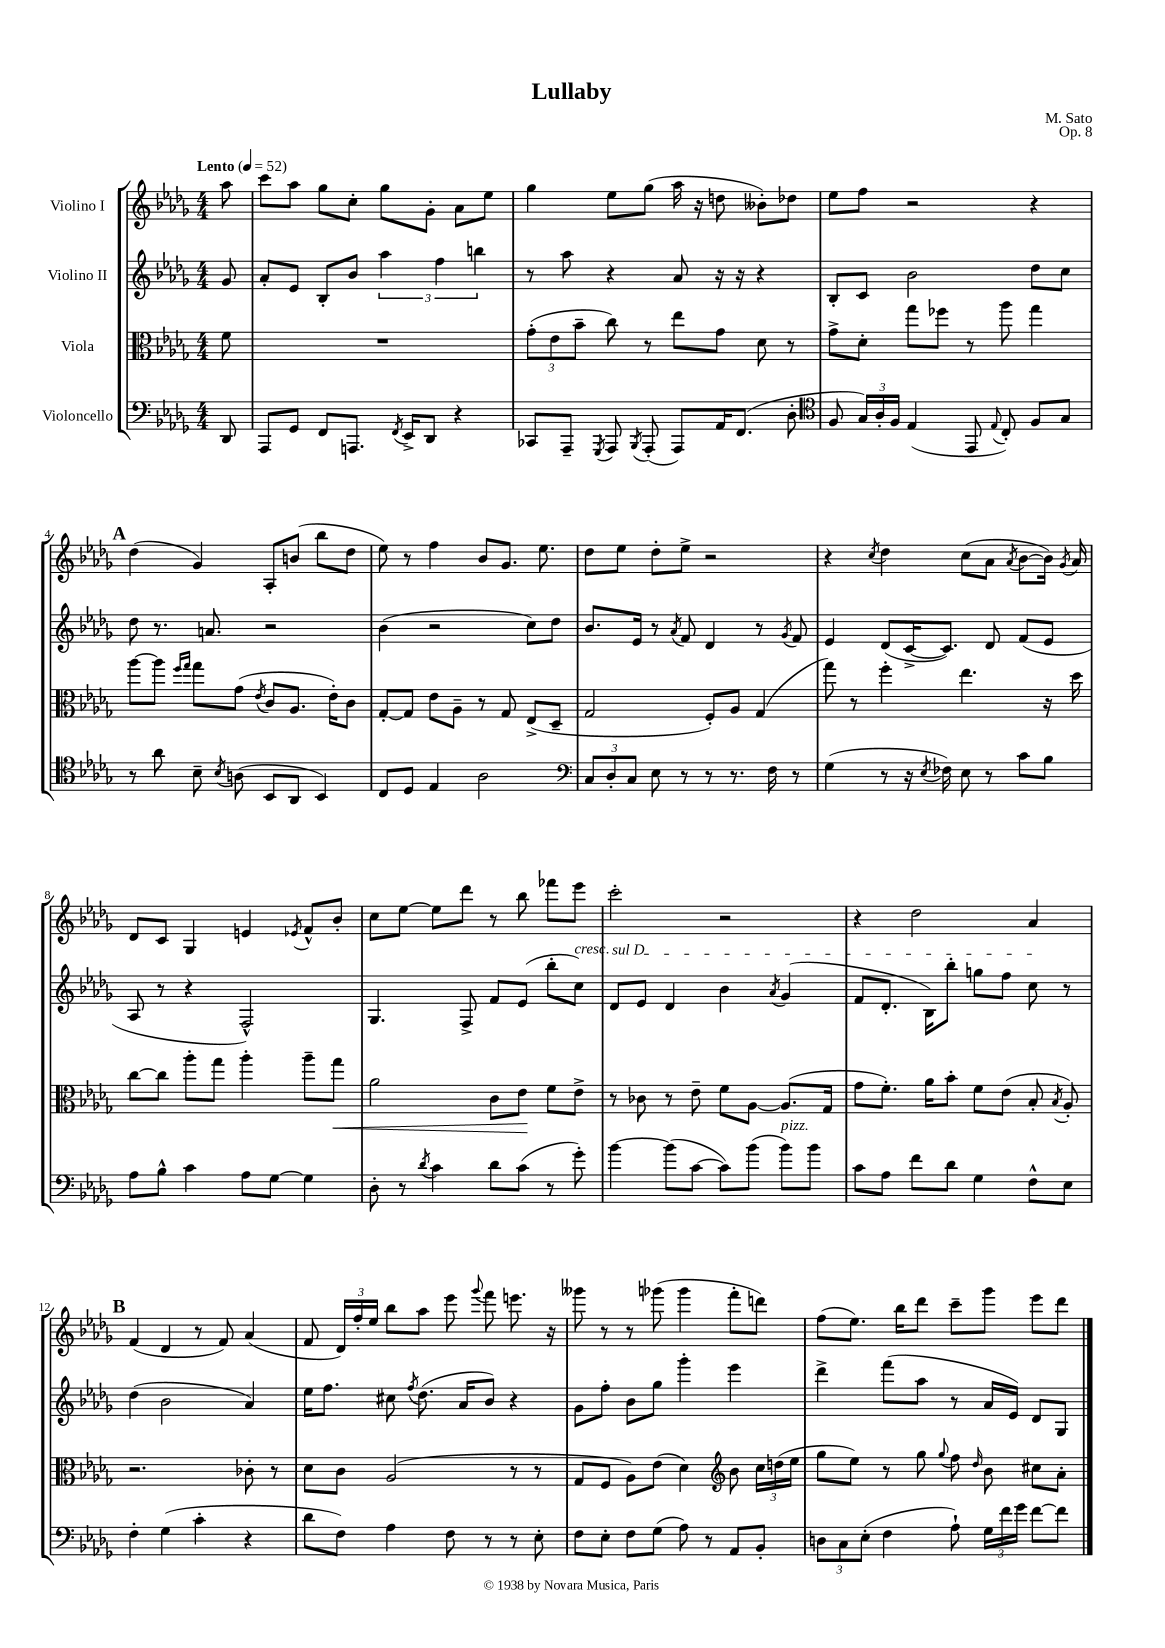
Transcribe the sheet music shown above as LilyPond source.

\header { title = "Lullaby" composer = "M. Sato" opus = "Op. 8" }
<<
\new StaffGroup <<
\new Staff = "s0" \with { instrumentName = "Violino I" } {
    \clef treble \key des \major \numericTimeSignature \time 4/4 \partial 8 \tempo "Lento" 4 = 52
    \autoBeamOff aes''8 |
    c'''8[ aes''8] ges''8[ c''8]-. ges''8[ ges'8]-. aes'8[ ees''8] |
    ges''4 ees''8[ ges''8]( aes''16 r16 d''8 beses'8[-.) des''8] |
    ees''8[ f''8] r2 r4 |
    \mark \markup { \bold "A" } des''4( ges'4) aes8[-. b'8]( bes''8[ des''8] |
    ees''8) r8 f''4 bes'8[ ges'8.] ees''8. |
    des''8[ ees''8] des''8[-. ees''8]-> r2 |
    r4 \acciaccatura { c''8 } des''4 c''8[( aes'8] \acciaccatura { aes'8 } bes'8[~ bes'16]) \acciaccatura { ges'8 } aes'16 |
    des'8[ c'8] ges4 e'4 \acciaccatura { ees'8 } f'8[-^ bes'8]-. |
    c''8[ ees''8]~ ees''8[ des'''8] r8 bes''8 fes'''8[ ees'''8] |
    c'''2-. r2 |
    r4 des''2 aes'4 |
    \mark \markup { \bold "B" } f'4( des'4 r8 f'8) aes'4( |
    f'8 \tuplet 3/2 { des'16[) f''16-. ees''16] } bes''8[ aes''8] ees'''8 \appoggiatura { ges'''8 } f'''8 e'''8. r16 |
    geses'''8 r8 r8 ges'''8( ges'''4 f'''8[-. d'''8]) |
    f''8[( ees''8.]) bes''16[ des'''8] c'''8[-- ges'''8] ees'''8[ des'''8] \bar "|." |
}
\new Staff = "s1" \with { instrumentName = "Violino II" } {
    \clef treble \key des \major \numericTimeSignature \time 4/4 \partial 8
    \autoBeamOff ges'8 |
    aes'8[-. ees'8] bes8[-. bes'8] \tuplet 3/2 { aes''4 f''4 b''4 } |
    r8 aes''8 r4 aes'8 r16 r16 r4 |
    bes8[-. c'8] bes'2 des''8[ c''8] |
    \mark \markup { \bold "A" } des''8 r8. a'8. r2 |
    bes'4( r2 c''8[) des''8] |
    bes'8.[ ees'16] r8 \acciaccatura { aes'8 } f'8 des'4 r8 \acciaccatura { ges'8 } f'8 |
    ees'4 des'8[( c'16~-> c'8.]) des'8 f'8[( ees'8] |
    aes8 r8 r4 f2-^) |
    ges4. f8-> f'8[ ees'8]( bes''8[-. c''8]^\markup { \italic "cresc." }) |
    \once \override TextSpanner.bound-details.left.text = \markup { \italic "sul D" } des'8[\startTextSpan ees'8] des'4 bes'4 \acciaccatura { aes'8 } ges'4( |
    f'8[ des'8.]-. bes16[) bes''8]-. g''8[ f''8] c''8\stopTextSpan r8 |
    \mark \markup { \bold "B" } des''4( bes'2 aes'4) |
    ees''16[ f''8.] cis''8 \acciaccatura { f''8 } des''8.( aes'16[ bes'8]) r4 |
    ges'8[ f''8]-. bes'8[ ges''8] ges'''4-. ees'''4 |
    des'''4-> f'''8[( aes''8] r8 aes'16[ ees'16]) des'8[ ges8] \bar "|." |
}
\new Staff = "s2" \with { instrumentName = "Viola" } {
    \clef alto \key des \major \numericTimeSignature \time 4/4 \partial 8
    \autoBeamOff f'8 |
    R1 |
    \tuplet 3/2 { ges'8[-.( ees'8 bes'8]-- } c''8) r8 ees''8[ ges'8] des'8 r8 |
    ges'8[-> des'8]-. ges''8[ fes''8] r8 aes''8 ges''4 |
    \mark \markup { \bold "A" } aes''8[~ aes''8] \grace { f''16[ ges''16] } ges''8[ ges'8]( \acciaccatura { ees'8 } c'8[ aes8.] ees'16[-.) c'8] |
    ges8[~-. ges8] ees'8[ aes8]-- r8 ges8 ees8[->( des8]-- |
    ges2 f8[-.) aes8] ges4( |
    ges''8) r8 f''4-. ees''4. r16 des''16 |
    c''8[~ c''8] aes''8[-. ges''8] aes''4-. aes''8[-- ges''8]\< |
    aes'2 c'8[ ees'8]\! f'8[ ees'8]-> |
    r8 ces'8 r8 ees'8-- f'8[ aes8]~ aes8.[( ges16] |
    ges'8[ f'8.]-.) aes'16[ bes'8]-. f'8[ ees'8]( bes8-. \acciaccatura { bes8 } aes8-.) |
    \mark \markup { \bold "B" } r2. ces'8-. r8 |
    des'8[ c'8] aes2( r8 r8 |
    ges8[ f8] aes8[) ees'8]( des'4) \clef treble bes'8 \tuplet 3/2 { c''16[ d''16( ees''16] } |
    ges''8[ ees''8]) r8 ges''8 \appoggiatura { ges''8 } f''8 \grace { des''16 } bes'8 cis''8[ aes'8]-. \bar "|." |
}
\new Staff = "s3" \with { instrumentName = "Violoncello" } {
    \clef bass \key des \major \numericTimeSignature \time 4/4 \partial 8
    \autoBeamOff des,8 |
    aes,,8[ ges,8] f,8[ a,,8.] \acciaccatura { f,8 } ees,16[-> des,8] r4 |
    ces,8[ aes,,8]-- \acciaccatura { ges,,8 } aes,,8 \acciaccatura { bes,,8 } aes,,8-.( aes,,8[) aes,16 f,8.]( des8-. |
    \clef tenor f8 \tuplet 3/2 { ges16[) aes16-. f16] } ees4( ees,8 \appoggiatura { ees8 } c8-.) f8[ ges8] |
    \mark \markup { \bold "A" } r8 aes'8 bes8-- \acciaccatura { bes8 } a8( bes,8[ aes,8] bes,4) |
    c8[ des8] ees4 aes2 |
    \clef bass \tuplet 3/2 { c8[ des8-. c8] } ees8 r8 r8 r8. f16 r8 |
    ges4( r8 r16 \acciaccatura { ees8 } fes16) ees8 r8 c'8[ bes8] |
    aes8[ bes8]-^ c'4 aes8[ ges8]~ ges4 |
    des8-. r8 \acciaccatura { des'8 } c'4 des'8[ c'8]( r8 ges'8-.) |
    bes'4~ bes'8[( c'8]~ c'8[) bes'8]( bes'8[^\markup { \italic "pizz." }) bes'8] |
    c'8[ aes8] f'8[ des'8] ges4 f8[-^ ees8] |
    \mark \markup { \bold "B" } f4-. ges4( c'4-. r4 |
    des'8[ f8]) aes4 f8 r8 r8 ees8-. |
    f8[ ees8]-. f8[ ges8]( aes8) r8 aes,8[ bes,8]-. |
    \tuplet 3/2 { d8[ c8 ees8]-.( } f4 aes8-!) \tuplet 3/2 { ges16[ f'16 ges'16] } f'8[~ f'8] \bar "|." |
}
>>
>>
